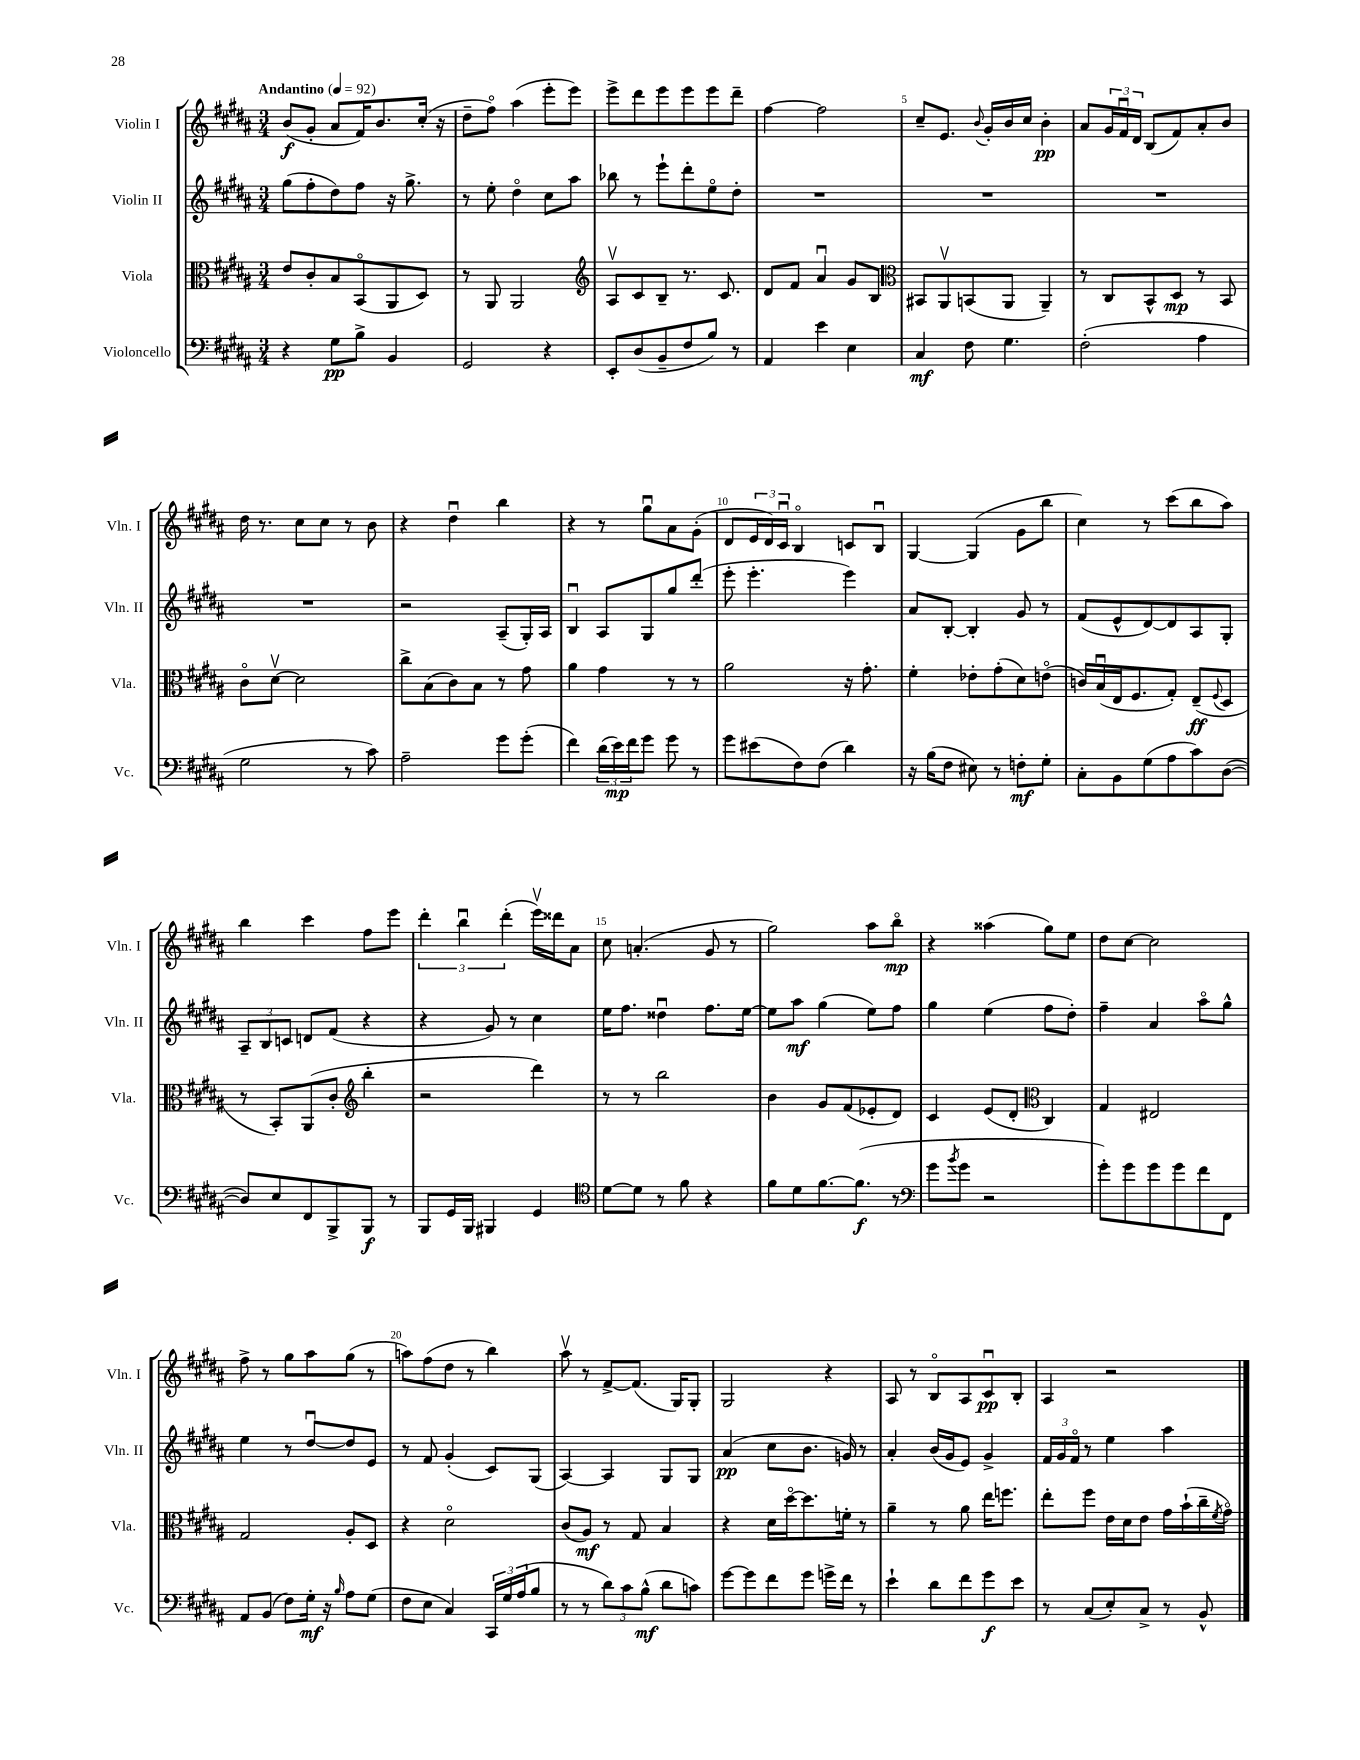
<<
\new StaffGroup <<
\new Staff = "s0" \with { instrumentName = "Violin I" shortInstrumentName = "Vln. I" } {
    \clef treble \key b \major \numericTimeSignature \time 3/4 \tempo "Andantino" 4 = 92
    b'8\f( gis'8-. ais'8 fis'16) b'8. cis''16-.( r16 |
    dis''8-- fis''8\flageolet) ais''4( e'''8-. e'''8) |
    e'''8-> dis'''8 e'''8 e'''8 e'''8 dis'''8-- |
    fis''4~ fis''2 |
    cis''8-- e'8. \appoggiatura { b'8 } gis'16-. b'16 cis''16 b'4-.\pp |
    ais'8 \tuplet 3/2 { gis'16 fis'16\downbow dis'16 } b8( fis'8) ais'8-. b'8 |
    dis''16 r8. cis''8 cis''8 r8 b'8 |
    r4 dis''4\downbow b''4 |
    r4 r8 gis''8\downbow ais'8 gis'8-.( |
    dis'8 \tuplet 3/2 { e'16 dis'16) cis'16\downbow } b4\flageolet c'8 b8\downbow |
    gis4~ gis4( gis'8 b''8 |
    cis''4) r8 cis'''8( b''8 ais''8) |
    b''4 cis'''4 fis''8 e'''8 |
    \tuplet 3/2 { dis'''4-. b''4\downbow dis'''4-.( } e'''16\upbow) disis'''16 ais'8 |
    cis''8 a'4.-.( gis'8 r8 |
    gis''2) ais''8 b''8\flageolet\mp |
    r4 aisis''4( gis''8) e''8 |
    dis''8 cis''8~ cis''2 |
    fis''8-> r8 gis''8 ais''8 gis''8( r8 |
    a''8) fis''8( dis''8 r8 b''4) |
    ais''8\upbow r8 fis'8~-> fis'8.( gis16) gis8-. |
    gis2 r4 |
    ais8 r8 b8\flageolet ais8 cis'8\downbow\pp b8-. |
    ais4 r2 \bar "|." |
}
\new Staff = "s1" \with { instrumentName = "Violin II" shortInstrumentName = "Vln. II" } {
    \clef treble \key b \major \numericTimeSignature \time 3/4
    gis''8( fis''8-. dis''8) fis''8 r16 gis''8.-> |
    r8 e''8-. dis''4\flageolet cis''8 ais''8 |
    bes''8 r8 e'''8-! dis'''8-. e''8\flageolet dis''8-. |
    R2. |
    R2. |
    R2. |
    R2. |
    r2 ais8--( gis16-.) ais16 |
    b4\downbow ais8 gis8 gis''8 dis'''8-.( |
    e'''8-. e'''4.-. e'''4) |
    ais'8 b8~-. b4-. gis'8 r8 |
    fis'8( e'8-^ dis'8~) dis'8 ais8 gis8-. |
    \tuplet 3/2 { ais8-- b8 c'8 } d'8 fis'8( r4 |
    r4 gis'8) r8 cis''4 |
    e''16 fis''8. disis''4\downbow fis''8. e''16~ |
    e''8 ais''8\mf gis''4( e''8) fis''8 |
    gis''4 e''4( fis''8 dis''8-.) |
    fis''4-- ais'4 ais''8\flageolet gis''8-^ |
    e''4 r8 dis''8~\downbow dis''8 e'8 |
    r8 fis'8 gis'4-.( cis'8) gis8( |
    ais4~) ais4 gis8 gis8 |
    ais'4\pp( cis''8 b'8. g'16) r8 |
    ais'4-. b'16( gis'16 e'8) gis'4-> |
    \tuplet 3/2 { fis'16 gis'16 fis'16\flageolet } r8 e''4 ais''4 \bar "|." |
}
\new Staff = "s2" \with { instrumentName = "Viola" shortInstrumentName = "Vla." } {
    \clef alto \key b \major \numericTimeSignature \time 3/4
    e'8 cis'8-. b8 b,8\flageolet( ais,8 dis8) |
    r8 ais,8 ais,2 |
    \clef treble ais8\upbow cis'8 b8-- r8. cis'8. |
    dis'8 fis'8 ais'4\downbow gis'8 b8 |
    \clef alto bis,8 ais,8\upbow b,8( ais,8 ais,4--) |
    r8 cis8 b,8-^ dis8\mp r8 b,8 |
    cis'8\flageolet dis'8~\upbow dis'2 |
    cis''8-> b8( cis'8) b8 r8 gis'8 |
    ais'4 gis'4 r8 r8 |
    ais'2 r16 gis'8.-. |
    fis'4-. ees'8-. gis'8-.( dis'8) e'8\flageolet( |
    c'16) b16\downbow( e16 fis8. gis8-.) e8--\ff( \appoggiatura { fis8 } dis8 |
    r8 b,8-.) ais,8( cis'8-. \clef treble b''4-. |
    r2 dis'''4) |
    r8 r8 b''2 |
    b'4 gis'8 fis'8( ees'8-. dis'8) |
    cis'4 e'8( dis'8-. \clef alto cis4) |
    gis4 eis2 |
    gis2 ais8-. dis8 |
    r4 dis'2\flageolet |
    cis'8( ais8\mf) r8 gis8 b4 |
    r4 dis'16 dis''16~\flageolet dis''8. f'16-. r8 |
    ais'4-- r8 ais'8 e''16 f''8. |
    e''8-. fis''8 e'16 dis'16 e'8 gis'16 b'16-!( cis''16-- \acciaccatura { fis'8 } gis'16\flageolet) \bar "|." |
}
\new Staff = "s3" \with { instrumentName = "Violoncello" shortInstrumentName = "Vc." } {
    \clef bass \key b \major \numericTimeSignature \time 3/4
    r4 gis8\pp b8-> b,4 |
    gis,2 r4 |
    e,8-. dis8( b,8-- fis8 b8) r8 |
    ais,4 e'4 e4 |
    cis4\mf fis8 gis4. |
    fis2-.( ais4 |
    gis2 r8 cis'8) |
    ais2-- gis'8 gis'8-.( |
    fis'4) \tuplet 3/2 { dis'16( e'16\mp) fis'16 } gis'8 gis'8 r8 |
    gis'8 eis'8( fis8) fis8( dis'4) |
    r16 b16( fis8 eis8) r8 f8-.\mf gis8-. |
    cis8-. b,8 gis8( ais8 cis'8) dis8~( |
    dis8) e8 fis,8 b,,8-> b,,8\f r8 |
    b,,8 gis,16 b,,16 bis,,4 gis,4 |
    \clef tenor dis'8~ dis'8 r8 fis'8 r4 |
    fis'8 dis'8 fis'8.~ fis'8.\f( r8 |
    \clef bass gis'8 \acciaccatura { b'8 } gis'8 r2 |
    gis'8-.) gis'8 gis'8 gis'8 fis'8 fis,8 |
    ais,8 b,8( fis8) gis16-.\mf r16 \grace { b16 } ais8 gis8( |
    fis8 e8 cis4) \tuplet 3/2 { cis,16 gis16 ais16( } b8 |
    r8 r8 \tuplet 3/2 { dis'8) cis'8 b8-^\mf( } dis'8 c'8) |
    gis'8~ gis'8 fis'8 gis'8 g'16-> fis'16 r8 |
    e'4-! dis'8 fis'8 gis'8\f e'8 |
    r8 cis8( e8-.) cis8-> r8 b,8-^ \bar "|." |
}
>>
>>
\layout { \context { \Score \override BarNumber.break-visibility = ##(#f #t #t) barNumberVisibility = #(every-nth-bar-number-visible 5) } }
